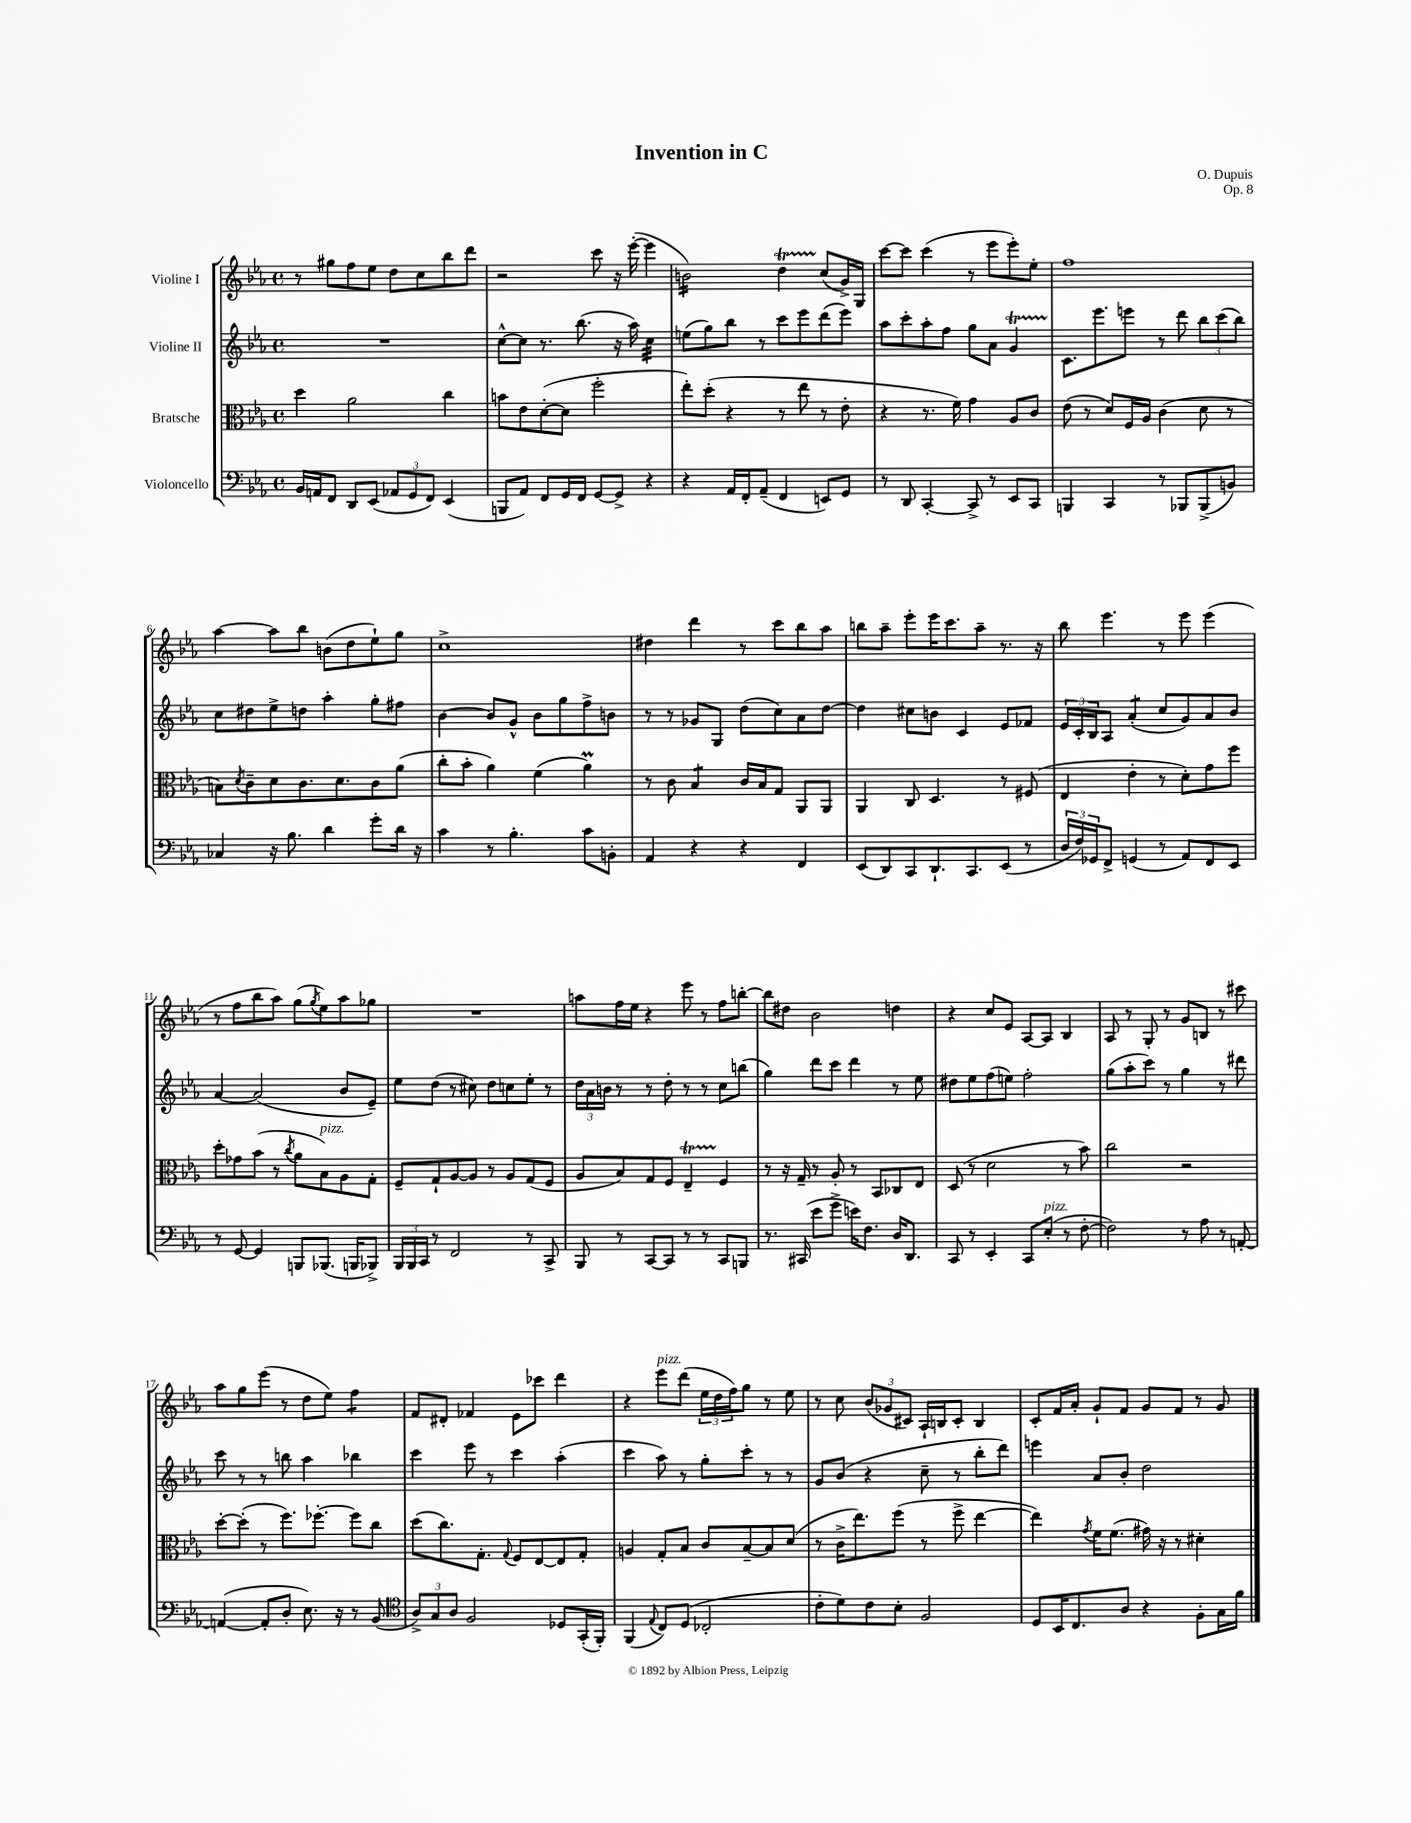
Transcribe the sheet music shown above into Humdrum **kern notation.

**kern	**kern	**kern	**kern
*staff4	*staff3	*staff2	*staff1
*clefF4	*clefC3	*clefG2	*clefG2
*k[b-e-a-]	*k[b-e-a-]	*k[b-e-a-]	*k[b-e-a-]
*M4/4	*M4/4	*M4/4	*M4/4
*met(c)	*met(c)	*met(c)	*met(c)
16BB-	4dd	1r	8r
16AA	.	.	.
8FF	.	.	8gg#
8DD	2a-	.	8ff
(8EE-	.	.	8ee-
12AA-	.	.	8dd
12GG	.	.	.
.	.	.	8cc
12FF)	.	.	.
(4EE-	4cc	.	8bb-
.	.	.	8ddd
=	=	=	=
8BBB	8b	[8cc^^	2r
8AA-)	8e-	8cc]	.
8FF	([8d'	8.r	.
16GG	8d]	.	.
16FF	.	(8.bb-	.
[8GG	2ff'	.	8ccc
8GG^]	.	16r	16r
.	.	16aa-)	([16eee-'
4r	.	4cc	4eee-]
=	=	=	=
4r	8ee-')	(8ee	2b)
.	(8dd'	8gg)	.
16AA-	4r	8bb-	.
16FF'	.	.	.
(8AA-~	.	8r	.
4FF	8r	8ccc	4dd
.	8ee-	8eee-	.
8EE)	8r	(8ddd	(8cc
8GG	8e-'	8eee-)	16g^)
.	.	.	16G
=	=	=	=
8r	4r	8aa-	[8ccc
8DD	.	8ccc'	8ccc]
[4CC'	8.r	8aa-'	(4ccc
.	.	8ff	.
.	16f)	.	.
8CC^]	4g	8gg	8r
8r	.	8a-	8eee-
8EE-	8A-	4g	8eee-')
8CC	8c	.	8ee-'
=	=	=	=
4BBB	(8e-	8.c	1ff
.	8r	.	.
.	.	8.eee-	.
4CC	8d)	.	.
.	16F	8eee	.
.	16A-	.	.
8r	(4c	8r	.
8BBB-	.	8ddd	.
(8BBB-^	8d	12bb-	.
.	.	(12ccc	.
8BB)	8r	.	.
.	.	12bb-)	.
=	=	=	=
4C-	8B)	8cc	[4aa-
.	8qd	.	.
.	8c~	8dd#	.
16r	8d	8ee-^	8aa-]
8.B-	.	.	.
.	8.c	8dd	8bb-
4d	.	4aa-'	(8b
.	8.d	.	.
.	.	.	8dd
8g'	8c	8gg'	8ee-`)
16d	(8a-	8ff#	8gg
16r	.	.	.
=	=	=	=
4c	8cc'	[4b-	1cc^
.	8b-'	.	.
8r	4a-)	8b-]	.
4.B-'	.	8g^^	.
.	(4f	8b-	.
.	.	8gg	.
8c	4a-)	8ff^	.
8BB'	.	8b	.
=	=	=	=
4AA-	8r	8r	4dd#
.	8c	8r	.
4r	4B-	8g-	4ddd
.	.	8G	.
4r	16c	(8dd	8r
.	16B-	.	.
.	8G	8cc)	8ccc
4FF	8AA-	8a-	8bb-
.	8AA-	[8dd	8aa-
=	=	=	=
(8EE-	4AA-	4dd]	8bb
8DD)	.	.	8aa-~
8CC	8C	8cc#	8eee-'
8.DD`	4.D	8b	16eee-
.	.	.	8.ccc
.	.	4c	.
8.CC	.	.	.
.	.	.	8aa-~
(8EE-	8r	8e-	8.r
8r	(8F#	8f-	.
.	.	.	16r
=	=	=	=
24D	4E-	24e-	8bb-
24F)	.	24c'	.
24GG-	.	24B-	.
8FF^	.	8A-	4.eee-
(4GG	4e-'	(4a-'	.
8r	8r	8cc	8r
8AA-)	8d')	8g)	8eee-
8FF	8g	8a-	(4eee-
8EE-	8ff	8b-	.
=	=	=	=
8r	8dd'	[4a-	8r
[8GG	8g-	.	8ff
4GG]	(8b-	(2a-]	8bb-
.	8r	.	8aa-)
.	8qcc	.	.
8BBB	8a-	.	(8gg
.	.	.	8qgg
(8.BBB-	8B-)	.	8ee-)
.	8A-	8b-	8aa-
16BBB	.	.	.
8BBB-^)	8G'	8e-~)	8gg-
=	=	=	=
24BBB-	8F~	8ee-	1r
24BBB-	.	.	.
24CC	.	.	.
8r	8G`	(8dd	.
2FF	[8A-	8r	.
.	8A-]	8cc#)	.
.	8r	8dd	.
.	8A-	8cc	.
8r	(8G	8ee-'	.
8CC^	8F	8r	.
=	=	=	=
8BBB-	8A-	24dd	8aa
.	.	24a-	.
.	.	24b	.
8r	8B-)	8r	16ff
.	.	.	16ee-
[8CC	8G	8r	4r
8CC]	8F	8dd'	.
8r	4E-~	8r	8eee-
8r	.	8r	8r
8CC	4F	8cc	8ff
8BBB	.	(8bb	[8bb'
=	=	=	=
8.r	8r	4gg)	8bb]
.	16r	.	8dd#
(16CC#	16G~	.	.
8e-	8r	8ddd	2b-
8g^	8A-'	8ccc	.
16e)	8r	4ddd	.
8.F	.	.	.
.	8BB-	.	.
16D	8C-	8r	4dd
8.DD	.	.	.
.	8E-	8ee-	.
=	=	=	=
8CC	(8D	8dd#	4r
8r	8r	8ee-	.
4EE-'	2d	(8ff	8cc
.	.	8ee)	8e-
8CC	.	2ff'	[8A-
(8E-'	.	.	8A-]
8r	8r	.	4B-
[8F'	8b-)	.	.
=	=	=	=
2F])	2cc	(8gg	8A-
.	.	8aa-'	8r
.	.	8ccc)	8G'
.	.	8r	8r
8r	2r	4gg	8g
8A-	.	.	8B
8r	.	8r	8r
[8AA'	.	8ddd#	8ccc#
=	=	=	=
(4AA_	[8dd'	8ccc	8aa-
.	(8dd']	8r	8gg
8AA']	8r	8r	(8eee-
8D'	8.ff)	8bb	8r
8.E-)	.	4aa-	8dd
.	[8.ff-'	.	.
.	.	.	8ee-)
16r	.	.	.
8r	8ff-]	4bb-	4ff
(8BB-	8cc	.	.
=	=	=	=
*clefC4	*	*	*
12A-^)	(8dd	4ccc	8f
12G	.	.	.
.	8.cc)	.	8d#'
12A-	.	.	.
2F	.	8eee-	4f-
.	8.G'	.	.
.	.	8r	.
.	8qqG	.	.
.	8F	4ccc	8e-
.	[8E-	.	8ccc-
8D-	8E-]	(4aa-'	4ddd
(16GG'	8G'	.	.
16FF')	.	.	.
=	=	=	=
(4FF	4A	4ccc	4r
8qqE-	.	.	.
8C)	8G'	8aa-)	8eee-
(8D	8B-	8r	(8ddd
2C-'	8c	8gg'	24ee-
.	.	.	24dd
.	.	.	24ff)
.	[8B-~	8ccc'	8gg
.	8B-]	8r	8r
.	(8d	8r	8ee-
=	=	=	=
8c'	8r	8g	8r
8d)	16c^	(8b-	8cc
.	8.ee-)	.	.
8c	.	4r	(12b-
.	.	.	12g-
8B-'	(8ff	.	.
.	.	.	12c#)
2F	8r	8cc~	16A-`
.	.	.	16B
.	8ff^	8r	8c#'
.	[4ee-	8bb-'	4B
.	.	8ddd)	.
=	=	=	=
8D	4ee-])	4eee	8c'
16BB-	.	.	16f
8.C	.	.	16a-'
.	8qg	.	.
.	16f	8a-	8g`
.	(8.f	.	.
8A-	.	8b-'	8f
4r	16g#)	2dd	8g
.	16r	.	.
.	8r	.	8f
8F'	4d#'	.	8r
16G	.	.	8g
16f	.	.	.
==	==	==	==
*-	*-	*-	*-
